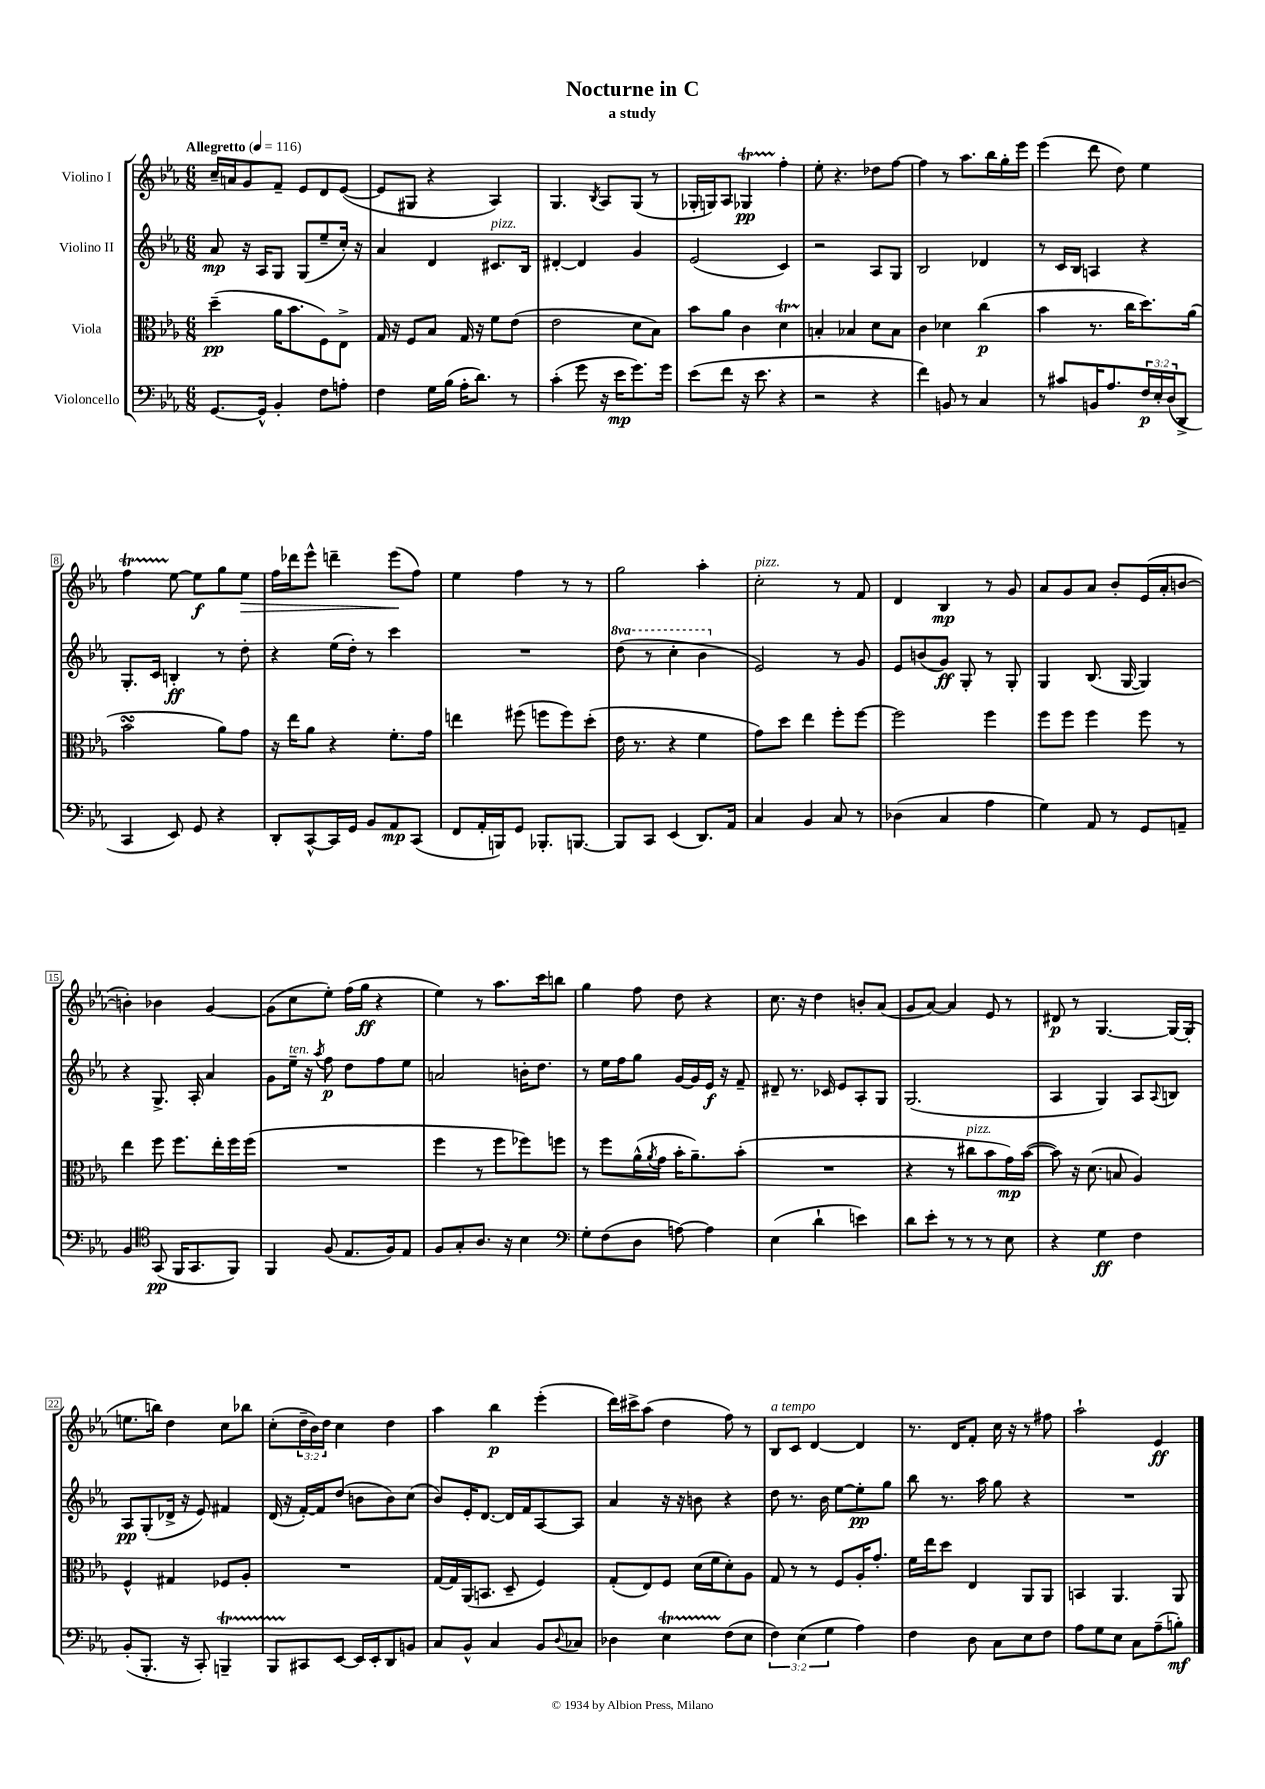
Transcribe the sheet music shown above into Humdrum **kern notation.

**kern	**dynam	**kern	**dynam	**kern	**dynam	**kern	**dynam
*part4	*part4	*part3	*part3	*part2	*part2	*part1	*part1
*staff4	*staff4	*staff3	*staff3	*staff2	*staff2	*staff1	*staff1
*I"Violoncello	*	*I"Viola	*	*I"Violino II	*	*I"Violino I	*
*clefF4	*	*clefC3	*	*clefG2	*	*clefG2	*
*k[b-e-a-]	*	*k[b-e-a-]	*	*k[b-e-a-]	*	*k[b-e-a-]	*
*M6/8	*	*M6/8	*	*M6/8	*	*M6/8	*
*MM116	*	*MM116	*	*MM116	*	*MM116	*
=1	=1	=1	=1	=1	=1	=1	=1
!	!	!	!	!	!	!LO:TX:a:B:t=Allegretto	!
[8.GG/L	.	(4dd~\	pp	8a-/	mp	16cc~/LL	.
.	.	.	.	.	.	16an/J	.
.	.	.	.	16r	.	8g/	.
16GG^^/Jk]	.	.	.	16A-/KL	.	.	.
4BB-'/	.	16a-\KL	.	8G/J	.	8f~/J	.
.	.	8.b-\	.	.	.	.	.
.	.	.	.	(8G/L	.	8e-/L	.
8F\L	.	8F\)	.	8ee-~/	.	8d/	.
8An'\J	.	8E-^\J	.	16cc'/Jk)	.	([8e-/J	.
.	.	.	.	16r	.	.	.
=2	=2	=2	=2	=2	=2	=2	=2
4F\	.	16G/	.	4a-/	.	8e-/L]	.
.	.	16r	.	.	.	.	.
.	.	8F/L	.	.	.	8G#X/J	.
16G\LL	.	8B-/J	.	4d/	.	4r	.
(16B-\JJ	.	.	.	.	.	.	.
16A-'\KL	.	16G/	.	.	.	.	.
8.d\J)	.	16r	.	.	.	.	.
!	!	!	!	!LO:TX:a:i:t=pizz.	!	!	!
.	.	8f\L	.	8.c#X/L	.	4A-/)	.
8r	.	(8e-\J	.	.	.	.	.
.	.	.	.	16B-/Jk	.	.	.
=3	=3	=3	=3	=3	=3	=3	=3
(4c'\	.	2e-\	.	[4d#X'/	.	4.G/	.
8g\	.	.	.	4d#/]	.	.	.
.	.	.	.	.	.	8qB-/	.
16r	.	.	.	.	.	8A-/L	.
16e-\KL	mp	.	.	.	.	.	.
8.g\)	.	8d\L	.	4g/	.	(8G/J	.
.	.	8B-\J)	.	.	.	8r	.
16g\Jk	.	.	.	.	.	.	.
=4	=4	=4	=4	=4	=4	=4	=4
(8e-\L	.	8b-\L	.	(2e-/	.	16G-X'/LL	.
.	.	.	.	.	.	16Gn/J)	.
8f\J	.	8a-\J	.	.	.	8A-/J	.
16r	.	4c\	.	.	.	4G-XT/	pp
8.e-\	.	.	.	.	.	.	.
4r	.	4dt\	.	4c/)	.	4ff'\	.
=5	=5	=5	=5	=5	=5	=5	=5
2r	.	4Bn'/	.	2r	.	8ee-'\	.
.	.	.	.	.	.	4.r	.
.	.	4B-X/	.	.	.	.	.
4r	.	8d\L	.	8A-/L	.	8dd-X\L	.
.	.	8B-\J	.	8G/J	.	[8ff\J	.
=6	=6	=6	=6	=6	=6	=6	=6
4f\)	.	4c\	.	2B-/	.	4ff\]	.
8BBn/	.	4d-X\	.	.	.	8r	.
8r	.	.	.	.	.	8.aa-\L	.
4C/	.	(4cc\	p	4d-X/	.	.	.
.	.	.	.	.	.	16bb-\L	.
.	.	.	.	.	.	16gg'\	.
.	.	.	.	.	.	16eee-\JJ	.
=7	=7	=7	=7	=7	=7	=7	=7
8r	.	4b-\	.	8r	.	(4eee-\	.
8c#X/L	.	.	.	16c/LL	.	.	.
.	.	.	.	16B-/JJ	.	.	.
16BBn/K	.	8.r	.	4An/	.	8ddd\	.
8.A-/	.	.	.	.	.	.	.
.	.	.	.	.	.	8dd\)	.
.	.	16cc\KL	.	.	.	.	.
24F/L	p	8.dd\)	.	4r	.	4ee-\	.
24E-'/	.	.	.	.	.	.	.
(24D/J	.	.	.	.	.	.	.
8DD^/J	.	.	.	.	.	.	.
.	.	(16a-\Jk	.	.	.	.	.
!!LO:LB:g=z
=8	=8	=8	=8	=8	=8	=8	=8
4CC/	.	2b-sSSS\	.	8.G'/L	.	4ffT\	.
.	.	.	.	16c/Jk	.	.	.
8EE-/)	.	.	.	4Bn'/	ff	[8ee-\	.
8GG/	.	.	.	.	.	8ee-\L]	f
4r	.	8a-\L)	.	8r	.	8gg\	.
!	!	!	!	!	!	!	!LO:HP:b
.	.	8g\J	.	8dd'\	.	8ee-\J	>
=9	=9	=9	=9	=9	=9	=9	=9
8DD'/L	.	16r	.	4r	.	16ff\LL	.
.	.	16ee-\KL	.	.	.	16ddd-X\J	.
[8CC^^/	.	8a-\J	.	.	.	8eee-^^\J	.
16CC/L]	.	4r	.	(16ee-\LL	.	4dddn~\	.
16GG/JJ	.	.	.	16dd'\JJ)	.	.	.
8BB-/L	.	.	.	8r	.	.	.
8AA-/	mp	8.f'\L	.	4ccc\	.	(8eee-\L	.
(8CC/J	.	.	.	.	.	8ff\J)	]
.	.	16g\Jk	.	.	.	.	.
=10	=10	=10	=10	=10	=10	=10	=10
8FF/L	.	4een\	.	2.r	.	4ee-\	.
16AA-'/L	.	.	.	.	.	.	.
16BBBn/J)	.	.	.	.	.	.	.
8GG/J	.	(8ff#X\	.	.	.	4ff\	.
8.BBB-X'/L	.	8ffn\L	.	.	.	.	.
.	.	8ff\)	.	.	.	8r	.
[8.BBBn/J	.	.	.	.	.	.	.
.	.	(8dd'\J	.	.	.	8r	.
=11	=11	=11	=11	=11	=11	=11	=11
*	*	*	*	*8va	*	*	*
8BBB/L]	.	16e-\	.	(8ddd\	.	2gg\	.
.	.	8.r	.	.	.	.	.
8CC/J	.	.	.	8r	.	.	.
(4EE-/	.	4r	.	4ccc'\	.	.	.
8.DD/L)	.	4f\	.	4bb-\	.	4aa-'\	.
16AA-/Jk	.	.	.	.	.	.	.
=12	=12	=12	=12	=12	=12	=12	=12
*	*	*	*	*X8va	*	*	*
!	!	!	!	!	!	!LO:TX:a:i:t=pizz.	!
4C/	.	8g\L)	.	2e-/)	.	2cc'\	.
.	.	8dd\J	.	.	.	.	.
4BB-/	.	4ee-\	.	.	.	.	.
8C/	.	8ff'\L	.	8r	.	8r	.
8r	.	[8ff\J	.	8g/	.	8f/	.
=13	=13	=13	=13	=13	=13	=13	=13
(4D-X\	.	2ff\]	.	8e-/L	.	4d/	.
.	.	.	.	(8bn/	.	.	.
4C/	.	.	.	8g/J)	ff	4B-/	mp
.	.	.	.	8G'/	.	.	.
4A-\	.	4ff\	.	8r	.	8r	.
.	.	.	.	8G'/	.	8g/	.
=14	=14	=14	=14	=14	=14	=14	=14
4G\)	.	8ff\L	.	4G/	.	8a-/L	.
.	.	8ff\J	.	.	.	8g/	.
8AA-/	.	4ff\	.	(8.B-/	.	8a-/J	.
8r	.	.	.	.	.	8b-'/L	.
.	.	.	.	[16G/	.	.	.
8GG/L	.	8ff\	.	4G/])	.	(16e-/L	.
.	.	.	.	.	.	16a-'/J	.
8AAn~/J	.	8r	.	.	.	[8bn/J	.
!!LO:LB:g=z
=15	=15	=15	=15	=15	=15	=15	=15
4BB-/	.	4ee-\	.	4r	.	4bn'\])	.
*clefC4	*	*	*	*	*	*	*
(8GG/	pp	8ff\	.	8.G^/	.	4b-X\	.
16FF/KL	.	8.ff\L	.	.	.	.	.
8.GG/	.	.	.	16A-'/	.	.	.
.	.	.	.	4a-/	.	[4g/	.
.	.	16ee-'\L	.	.	.	.	.
8FF/J)	.	16ff\	.	.	.	.	.
.	.	(16ff\JJ	.	.	.	.	.
=16	=16	=16	=16	=16	=16	=16	=16
4FF/	.	2.r	.	8g\L	.	(8g\L]	.
!	!	!	!	!LO:TX:a:i:t=ten.	!	!	!
.	.	.	.	16ee-~\Jk	.	8cc\	.
.	.	.	.	16r	.	.	.
.	.	.	.	8qaa-/	.	.	.
(8F/	.	.	.	8ff\	p	8ee-'\J)	.
8.E-/L	.	.	.	8dd\L	.	(16ff\LL	.
.	.	.	.	.	.	16gg\JJ	ff
.	.	.	.	8ff\	.	4r	.
16F/k)	.	.	.	.	.	.	.
8E-/J	.	.	.	8ee-\J	.	.	.
=17	=17	=17	=17	=17	=17	=17	=17
8F/L	.	4ff\	.	2an/	.	4ee-\)	.
8G'/	.	.	.	.	.	.	.
8.A-/J	.	8r	.	.	.	8r	.
.	.	8ff\L	.	.	.	8.aa-\L	.
16r	.	.	.	.	.	.	.
4B-\	.	8ff-X\)	.	16bn'\KL	.	.	.
.	.	.	.	8.dd\J	.	16ccc\k	.
.	.	8ffn\J	.	.	.	8bbn\J	.
=18	=18	=18	=18	=18	=18	=18	=18
*clefF4	*	*	*	*	*	*	*
8G'\L	.	8r	.	8r	.	4gg\	.
(8F\	.	8ff\L	.	16ee-\LL	.	.	.
.	.	.	.	16ff\J	.	.	.
8D\J	.	(16a-^^\L	.	8gg\J	.	8ff\	.
.	.	8qa-/	.	.	.	.	.
.	.	16g\JJ	.	.	.	.	.
[8An\)	.	16b-'\KL	.	[16g/LL	.	8dd\	.
.	.	8.a-~\)	.	16g/]	.	.	.
4A\]	.	.	.	16e-/JJ	f	4r	.
.	.	.	.	16r	.	.	.
.	.	(8b-'\J	.	8f~/	.	.	.
=19	=19	=19	=19	=19	=19	=19	=19
(4E-\	.	2.r	.	8d#X~/	.	8.cc\	.
.	.	.	.	8.r	.	.	.
.	.	.	.	.	.	16r	.
4d`\	.	.	.	.	.	4dd\	.
.	.	.	.	16c-X/	.	.	.
.	.	.	.	8e-/L	.	.	.
4en\)	.	.	.	8A-'/	.	8bn'/L	.
.	.	.	.	8G/J	.	(8a-/J	.
=20	=20	=20	=20	=20	=20	=20	=20
8d\L	.	4r	.	(2.G/	.	8g/L	.
8e-'\J	.	.	.	.	.	[8a-/J)	.
8r	.	8r	.	.	.	4a-/]	.
!	!	!LO:TX:a:i:t=pizz.	!	!	!	!	!
8r	.	8cc#X\L	.	.	.	.	.
8r	.	8b-\	.	.	.	8e-/	.
8E-\	.	16g\L)	mp	.	.	8r	.
.	.	([16b-\JJ	.	.	.	.	.
=21	=21	=21	=21	=21	=21	=21	=21
4r	.	8b-\])	.	4A-/	.	8d#X/	p
.	.	16r	.	.	.	8r	.
.	.	(8.d\	.	.	.	.	.
4G\	ff	.	.	4G/)	.	[4.G/	.
.	.	8Bn/	.	.	.	.	.
4F\	.	4A-/)	.	8A-/L	.	.	.
.	.	.	.	8qqA-/	.	.	.
.	.	.	.	8Bn/J	.	16G/LL_	.
.	.	.	.	.	.	(16G'/JJ]	.
!!LO:LB:g=z
=22	=22	=22	=22	=22	=22	=22	=22
(8BB-'/L	.	4F^^/	.	8A-/L	pp	8.een\L	.
8.BBB-'/J	.	.	.	(8G'/	.	.	.
.	.	.	.	.	.	16bbn\Jk)	.
.	.	4G#X/	.	16d-X^/Jk	.	4dd\	.
16r	.	.	.	16r	.	.	.
8CC'/)	.	.	.	8e-/)	.	.	.
4BBBnt~/	.	8F-X/L	.	4f#X/	.	8cc\L	.
.	.	8A-'/J	.	.	.	8bb-X\J	.
=23	=23	=23	=23	=23	=23	=23	=23
8BBB-TTT/L	.	2.r	.	(16d/	.	(8cc'\L	.
.	.	.	.	16r	.	.	.
8CC#X/	.	.	.	[16f'/LL)	.	24dd~\L	.
.	.	.	.	.	.	24b-\)	.
.	.	.	.	16f/J]	.	.	.
.	.	.	.	.	.	24dd\JJ	.
[8EE-/J	.	.	.	(8dd/J	.	4cc\	.
16EE-/LL]	.	.	.	8bn\L	.	.	.
16EE-'/J	.	.	.	.	.	.	.
8DD/	.	.	.	8b\)	.	4dd\	.
8BBn/J	.	.	.	(8cc\J	.	.	.
=24	=24	=24	=24	=24	=24	=24	=24
8C/L	.	[16G/LL	.	8b-/L)	.	4aa-\	.
.	.	16G/]	.	.	.	.	.
8BB-^^/J	.	(16AA-/J	.	16e-'/K	.	.	.
.	.	8.BBn/J	.	[8.d/J	.	.	.
4C/	.	.	.	.	.	4bb-\	p
.	.	8D~/	.	16d/LL]	.	.	.
.	.	.	.	16f/J	.	.	.
8BB-/L	.	4F/)	.	[8A-/	.	(4eee-'\	.
8qqD/	.	.	.	.	.	.	.
8C-X/J	.	.	.	8A-/J]	.	.	.
=25	=25	=25	=25	=25	=25	=25	=25
4D-X\	.	(8G'/L	.	4a-/	.	16ddd\LL)	.
.	.	.	.	.	.	16ccc#X^\J	.
.	.	8E-/)	.	.	.	(8aa-\J	.
4E-T\	.	8F/J	.	16r	.	4dd\	.
.	.	.	.	16r	.	.	.
.	.	(16d\LL	.	8bn\	.	.	.
.	.	16f\J	.	.	.	.	.
(8F\L	.	8d'\)	.	4r	.	8ff\)	.
8E-\J	.	8A-\J	.	.	.	8r	.
=26	=26	=26	=26	=26	=26	=26	=26
!	!	!	!	!	!	!LO:TX:a:i:t=a tempo	!
6F\)	.	8G/	.	8dd\	.	8B-/L	.
.	.	8r	.	8.r	.	8c/J	.
(6E-\	.	.	.	.	.	.	.
.	.	8r	.	.	.	[4d/	.
.	.	.	.	16b-\	.	.	.
6G\	.	.	.	.	.	.	.
.	.	8F/L	.	[8ee-\L	.	.	.
4A-\)	.	16A-'/K	.	8ee-'\]	pp	4d/]	.
.	.	8.g'/J	.	.	.	.	.
.	.	.	.	8gg\J	.	.	.
=27	=27	=27	=27	=27	=27	=27	=27
4F\	.	16f\LL	.	8bb-\	.	8.r	.
.	.	16ee-\J	.	.	.	.	.
.	.	8dd\J	.	8.r	.	.	.
.	.	.	.	.	.	16d/KL	.
8D\	.	4E-/	.	.	.	8f'/J	.
.	.	.	.	16aa-\	.	.	.
8C\L	.	.	.	8gg\	.	16cc\	.
.	.	.	.	.	.	16r	.
8E-\	.	8AA-/L	.	4r	.	8r	.
8F\J	.	8AA-/J	.	.	.	8ff#X\	.
=28	=28	=28	=28	=28	=28	=28	=28
8A-\L	.	4BBn/	.	2.r	.	2aa-`\	.
8G\	.	.	.	.	.	.	.
8E-\J	.	4.AA-/	.	.	.	.	.
8C\L	.	.	.	.	.	.	.
(8A-~\	.	.	.	.	.	4e-/	ff
8Bn'\J)	mf	8AA-/	.	.	.	.	.
==	==	==	==	==	==	==	==
*-	*-	*-	*-	*-	*-	*-	*-
